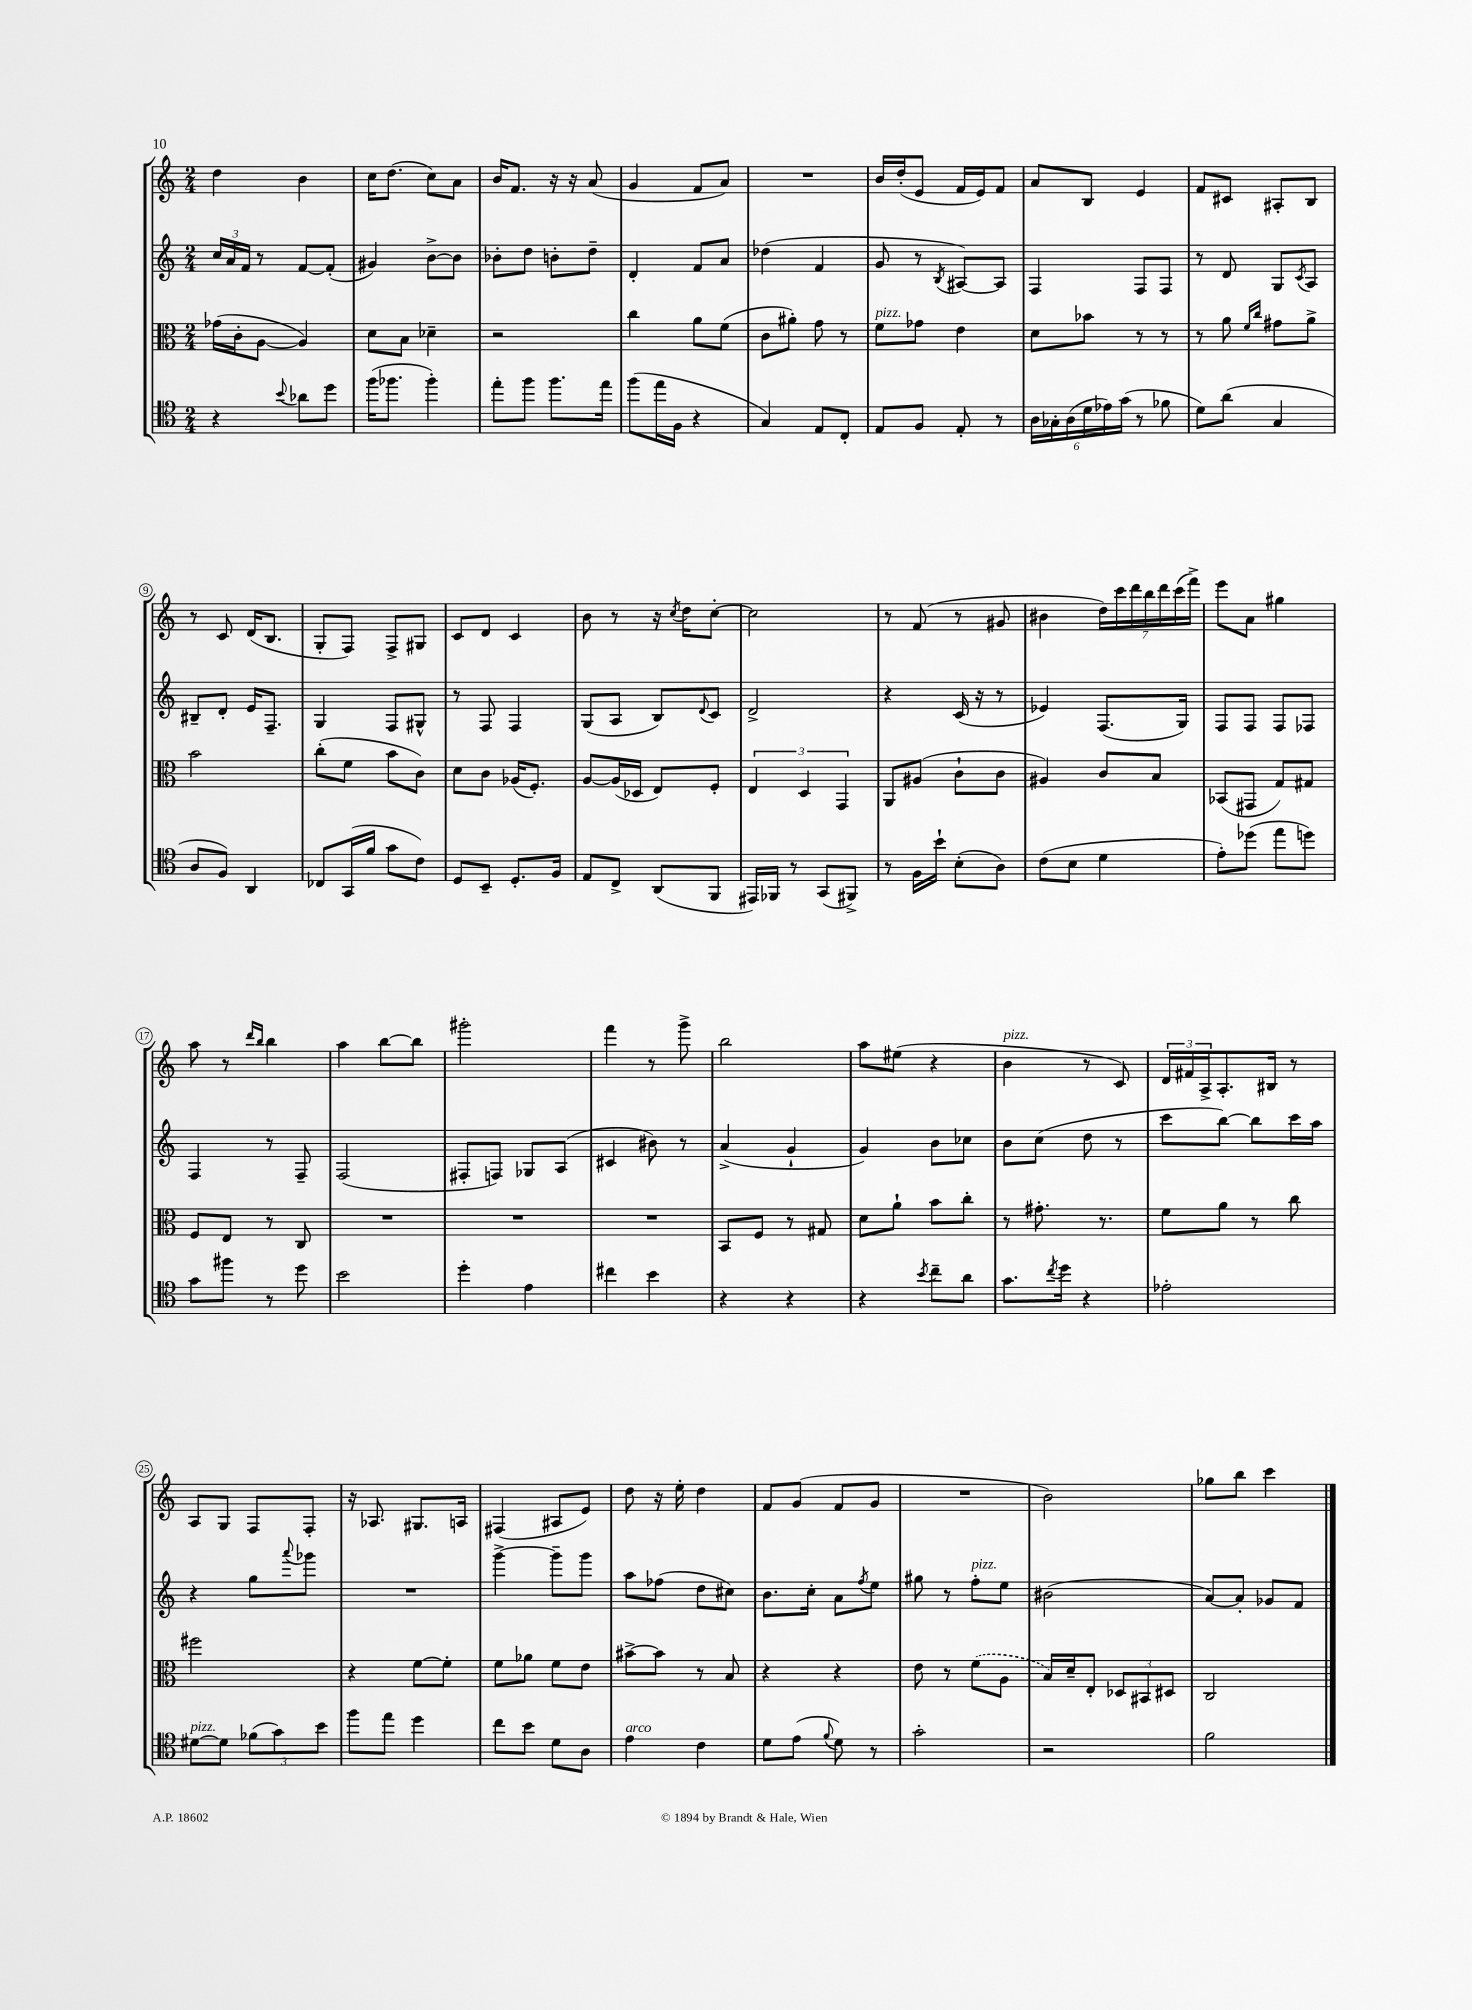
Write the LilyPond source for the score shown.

<<
\new StaffGroup <<
\new Staff = "s0" {
    \clef treble \key c \major \numericTimeSignature \time 2/4
    d''4 b'4 |
    c''16 d''8.( c''8) a'8 |
    b'16 f'8. r16 r16 a'8( |
    g'4 f'8 a'8) |
    R2 |
    b'16 d''16-.( e'8 f'16 e'16) f'8 |
    a'8 b8 e'4 |
    f'8 cis'8 ais8-. b8 |
    r8 c'8 d'16( b8. |
    g8-. f8) f8-> gis8 |
    c'8 d'8 c'4 |
    b'8 r8 r16 \acciaccatura { c''8 } d''16 c''8~-. |
    c''2 |
    r8 f'8( r8 gis'8 |
    bis'4 \tuplet 7/4 { d''16) c'''16 d'''16 b''16 d'''16 c'''16( f'''16->) } |
    e'''8 a'8 gis''4 |
    a''8 r8 \grace { d'''16 b''16 } b''4 |
    a''4 b''8~ b''8 |
    gis'''2-. |
    f'''4 r8 g'''8-> |
    b''2 |
    a''8 eis''8( r4 |
    b'4^\markup { \italic "pizz." } r8 c'8) |
    \tuplet 3/2 { d'16 fis'16 a16-> } a8.-. bis16 r8 |
    a8 g8 f8 f8-. |
    r16 aes8. gis8. a16 |
    fis4( ais8 e'8) |
    d''8 r16 e''16-. d''4 |
    f'8 g'8( f'8 g'8 |
    R2 |
    b'2) |
    ges''8 b''8 c'''4 \bar "|." |
}
\new Staff = "s1" {
    \clef treble \key c \major \numericTimeSignature \time 2/4
    \tuplet 3/2 { c''16 a'16 f'16 } r8 f'8~ f'8-.( |
    gis'4) b'8~-> b'8 |
    bes'8-. d''8 b'8-. d''8-- |
    d'4-. f'8 a'8 |
    des''4( f'4 |
    g'8 r8 \acciaccatura { b8 } ais8~) ais8 |
    f4 f8 f8 |
    r8 d'8 g8 \acciaccatura { c'8 } a8 |
    bis8-- d'8-. e'16 f8.-- |
    g4 f8 gis8-^ |
    r8 f8 f4 |
    g8( a8 b8) \appoggiatura { d'8 } c'8 |
    d'2-> |
    r4 c'16( r16 r8 |
    ees'4) f8.( g16) |
    f8 f8 f8 fes8 |
    f4 r8 f8-- |
    f2( |
    fis8-. f8) ges8 a8( |
    cis'4 bis'8) r8 |
    a'4->( g'4-! |
    g'4) b'8 ces''8 |
    b'8 c''8( d''8 r8 |
    c'''8 b''8~) b''8 c'''16 a''16 |
    r4 g''8 \appoggiatura { a'''8 } ges'''8 |
    R2 |
    g'''4~-> g'''8-- g'''8 |
    a''8 fes''8( d''8 cis''8) |
    b'8. c''16-. a'8 \acciaccatura { f''8 } e''8 |
    gis''8 r8 f''8-.^\markup { \italic "pizz." } e''8 |
    bis'2( |
    a'8~) a'8-. ges'8 f'8 \bar "|." |
}
\new Staff = "s2" {
    \clef alto \key c \major \numericTimeSignature \time 2/4
    ges'16( c'16-. a8~ a4) |
    d'8 b8 des'4-- |
    r2 |
    c''4 a'8 f'8( |
    c'8 ais'8-.) g'8 r8 |
    f'8^\markup { \italic "pizz." } ges'8 e'4 |
    d'8 bes'8 r8 r8 |
    r8 a'8 \grace { f'16 c''16 } gis'8 a'8-> |
    b'2 |
    c''8-.( f'8 b'8 c'8) |
    d'8 c'8 aes16( f8.-.) |
    a8~ a16( des16 e8) f8-. |
    \tuplet 3/2 { e4 d4 g,4 } |
    a,8 ais8( c'8-! c'8 |
    ais4) c'8 b8 |
    bes,8( gis,8 g8) gis8 |
    f8 e8 r8 c8 |
    R2 |
    R2 |
    R2 |
    b,8 f8 r8 gis8 |
    d'8 a'8-! b'8 c''8-. |
    r8 gis'8.-. r8. |
    f'8 a'8 r8 c''8 |
    fis''2 |
    r4 f'8~ f'8-. |
    f'8 aes'8 f'8 e'8 |
    bis'8~-> bis'8 r8 b8 |
    r4 r4 |
    e'8 r8 \once \slurDashed f'8( a8 |
    b16) d'16-- e8-. \tuplet 3/2 { des8 bis,8 dis8 } |
    c2 \bar "|." |
}
\new Staff = "s3" {
    \clef tenor \key c \major \numericTimeSignature \time 2/4
    r4 \appoggiatura { b'8 } aes'8 d''8 |
    f''16( fes''8. fes''4-.) |
    e''8-. f''8 f''8. e''16 |
    f''8( e''16 f16 r4 |
    g4) e8 c8-. |
    e8 f8 e8-. r8 |
    \tuplet 6/4 { a16 ges16-. a16( d'16 ees'16) g'16( } r8 fes'8 |
    d'8) a'8( g4 |
    a8 f8) a,4 |
    ces8 g,16( f'16 g'8 c'8) |
    d8 b,8-- d8.-. f16 |
    e8 c8-> a,8( f,8 |
    eis,16) fes,16 r8 g,8( fis,8->) |
    r8 f16 b'16-! b8-.( a8) |
    c'8( b8 d'4 |
    e'8-.) des''8( e''8 d''8) |
    g'8 fis''8 r8 d''8 |
    b'2 |
    d''4-. e'4 |
    cis''4 b'4 |
    r4 r4 |
    r4 \acciaccatura { b'8 } c''8-- a'8 |
    g'8. \acciaccatura { c''8 } d''16 r4 |
    ees'2-. |
    dis'8~^\markup { \italic "pizz." } dis'8 \tuplet 3/2 { fes'8( g'8) b'8 } |
    f''8 e''8 d''4 |
    c''8 b'8 d'8 a8 |
    e'4^\markup { \italic "arco" } c'4 |
    d'8 e'8( \appoggiatura { f'8 } d'8) r8 |
    g'2-. |
    r2 |
    f'2 \bar "|." |
}
>>
>>
\layout { \context { \Score \override BarNumber.stencil = #(make-stencil-circler 0.1 0.3 ly:text-interface::print) } }
